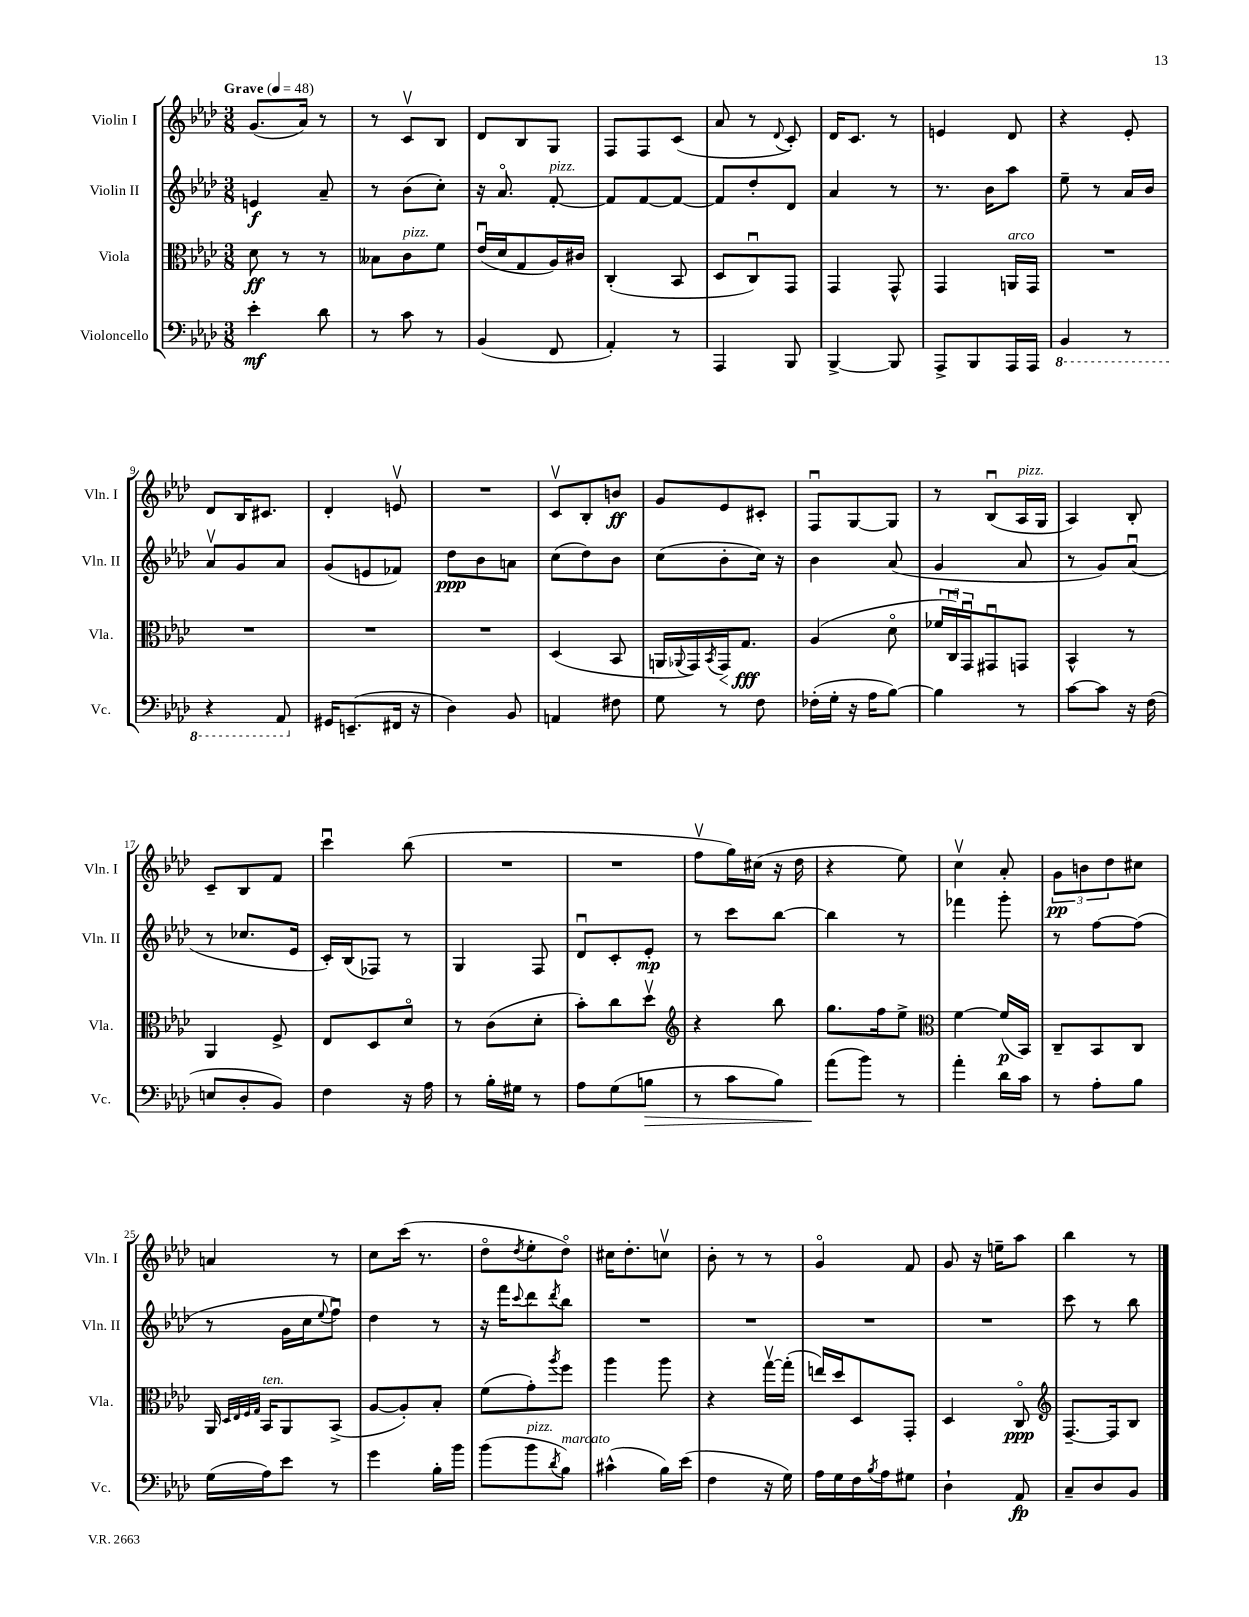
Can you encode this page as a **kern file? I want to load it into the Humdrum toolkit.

**kern	**dynam	**kern	**dynam	**kern	**dynam	**kern	**dynam
*part4	*part4	*part3	*part3	*part2	*part2	*part1	*part1
*staff4	*staff4	*staff3	*staff3	*staff2	*staff2	*staff1	*staff1
*I"Violoncello	*	*I"Viola	*	*I"Violin II	*	*I"Violin I	*
*I'Vc.	*	*I'Vla.	*	*I'Vln. II	*	*I'Vln. I	*
*clefF4	*	*clefC3	*	*clefG2	*	*clefG2	*
*k[b-e-a-d-]	*	*k[b-e-a-d-]	*	*k[b-e-a-d-]	*	*k[b-e-a-d-]	*
*M3/8	*	*M3/8	*	*M3/8	*	*M3/8	*
*MM48	*	*MM48	*	*MM48	*	*MM48	*
=1	=1	=1	=1	=1	=1	=1	=1
!	!	!	!	!	!	!LO:TX:a:B:t=Grave	!
4e-'\	mf	8d-\	ff	4en/	f	(8.g/L	.
.	.	8r	.	.	.	.	.
.	.	.	.	.	.	16a-/Jk)	.
8d-\	.	8r	.	8a-~/	.	8r	.
=2	=2	=2	=2	=2	=2	=2	=2
8r	.	8B--X\L	.	8r	.	8r	.
!	!	!LO:TX:a:i:t=pizz.	!	!	!	!	!
8c\	.	8c\	.	(8b-\L	.	8cv/L	.
8r	.	8f\J	.	8cc'\J)	.	8B-/J	.
=3	=3	=3	=3	=3	=3	=3	=3
(4BB-/	.	(16e-u/LL	.	16r	.	8d-/L	.
.	.	16d-/J	.	8.a-/	.	.	.
.	.	8G/	.	.	.	8B-/	.
!	!	!	!	!LO:TX:a:i:t=pizz.	!	!	!
8FF/	.	16A-/L)	.	[8f'/	.	8G/J	.
.	.	16c#X/JJ	.	.	.	.	.
=4	=4	=4	=4	=4	=4	=4	=4
4AA-'/)	.	(4C'/	.	8f/L]	.	8F/L	.
.	.	.	.	[8f/	.	8F/	.
8r	.	8BB-/	.	8f/J_	.	(8c/J	.
=5	=5	=5	=5	=5	=5	=5	=5
4AAA-/	.	8D-/L	.	8f/L]	.	8a-/	.
.	.	8Cu/)	.	8dd-'/	.	8r	.
.	.	.	.	.	.	8qqd-/	.
8BBB-/	.	8GG/J	.	8d-/J	.	8c'/)	.
=6	=6	=6	=6	=6	=6	=6	=6
[4BBB-^/	.	4GG/	.	4a-/	.	16d-/KL	.
.	.	.	.	.	.	8.c/J	.
8BBB-/]	.	8GG^^/	.	8r	.	8r	.
=7	=7	=7	=7	=7	=7	=7	=7
8AAA-^/L	.	4GG/	.	8.r	.	4en/	.
8BBB-/	.	.	.	.	.	.	.
.	.	.	.	16b-\KL	.	.	.
!	!	!LO:TX:a:i:t=arco	!	!	!	!	!
16AAA-/L	.	16AAn/LL	.	8aa-\J	.	8d-/	.
16AAA-/JJ	.	16GG/JJ	.	.	.	.	.
=8	=8	=8	=8	=8	=8	=8	=8
*8ba	*	*	*	*	*	*	*
4BBB-/	.	4.r	.	8ee-~\	.	4r	.
.	.	.	.	8r	.	.	.
8r	.	.	.	16a-/LL	.	8e-'/	.
.	.	.	.	16b-/JJ	.	.	.
!!LO:LB:g=z
=9	=9	=9	=9	=9	=9	=9	=9
4r	.	4.r	.	8a-v/L	.	8d-/L	.
.	.	.	.	8g/	.	16B-/K	.
.	.	.	.	.	.	8.c#X/J	.
8AAA-/	.	.	.	8a-/J	.	.	.
=10	=10	=10	=10	=10	=10	=10	=10
*X8ba	*	*	*	*	*	*	*
16GG#X/KL	.	4.r	.	(8g/L	.	4d-'/	.
(8.EEn~/	.	.	.	.	.	.	.
.	.	.	.	8en/	.	.	.
16FF#X/Jk	.	.	.	8f-X/J)	.	8env/	.
16r	.	.	.	.	.	.	.
=11	=11	=11	=11	=11	=11	=11	=11
4D-\)	.	4.r	.	8dd-\L	ppp	4.r	.
.	.	.	.	8b-\	.	.	.
8BB-/	.	.	.	8an\J	.	.	.
=12	=12	=12	=12	=12	=12	=12	=12
4AAn/	.	(4D-/	.	(8cc\L	.	8cv/L	.
.	.	.	.	8dd-\)	.	8B-'/	.
8F#X\	.	8BB-/	.	8b-\J	.	8bn/J	ff
=13	=13	=13	=13	=13	=13	=13	=13
8G\	.	16AAn/LL	.	(8cc\L	.	8g/L	.
.	.	8qqAA-X/	.	.	.	.	.
.	.	16GG/)	.	.	.	.	.
.	.	8qBB-/	.	.	.	.	.
!	!	!	!LO:HP:b	!	!	!	!
8r	.	16GG/J	<	8b-'\	.	8e-/	.
.	.	8.G/J	fff	.	.	.	.
8F\	.	.	.	16cc\Jk)	.	8c#X'/J	.
.	.	.	.	16r	.	.	.
.	.	.	[	.	.	.	.
=14	=14	=14	=14	=14	=14	=14	=14
(16F-X'\LL	.	(4A-/	.	4b-\	.	8Fu/L	.
16G'\JJ	.	.	.	.	.	.	.
16r	.	.	.	.	.	[8G/	.
16A-\KL	.	.	.	.	.	.	.
[8B-\J)	.	8d-\	.	(8a-/	.	8G/J]	.
=15	=15	=15	=15	=15	=15	=15	=15
4B-\]	.	24f-X/LL	.	4g/	.	8r	.
.	.	24Cu/)	.	.	.	.	.
.	.	24GGu/J	.	.	.	.	.
.	.	8GG#Xu/	.	.	.	(8B-u/L	.
!	!	!	!	!	!	!LO:TX:a:i:t=pizz.	!
8r	.	8GGn/J	.	8a-/	.	16A-/L	.
.	.	.	.	.	.	16G/JJ	.
=16	=16	=16	=16	=16	=16	=16	=16
[8c\L	.	4BB-^^/	.	8r	.	4A-/)	.
8c\J]	.	.	.	8g/L)	.	.	.
16r	.	8r	.	(8a-u/J	.	8B-'/	.
(16F\	.	.	.	.	.	.	.
!!LO:LB:g=z
=17	=17	=17	=17	=17	=17	=17	=17
8En/L	.	4AA-/	.	8r	.	8c~/L	.
8D-'/	.	.	.	8.cc-X/L	.	8B-/	.
8BB-/J)	.	8F^/	.	.	.	8f/J	.
.	.	.	.	16e-/Jk	.	.	.
=18	=18	=18	=18	=18	=18	=18	=18
4F\	.	8E-/L	.	16c'/LL)	.	4cccu\	.
.	.	.	.	(16B-/J	.	.	.
.	.	8D-/	.	8F-X/J)	.	.	.
16r	.	8d-/J	.	8r	.	(8bb-\	.
16A-\	.	.	.	.	.	.	.
=19	=19	=19	=19	=19	=19	=19	=19
8r	.	8r	.	4G/	.	4.r	.
16B-'\LL	.	(8c\L	.	.	.	.	.
16G#X\JJ	.	.	.	.	.	.	.
8r	.	8d-'\J	.	8F/	.	.	.
=20	=20	=20	=20	=20	=20	=20	=20
8A-\L	.	8b-'\L)	.	8d-u/L	.	4.r	.
(8G\	.	8cc\	.	8c'/	.	.	.
!	!LO:HP:b	!	!	!	!	!	!
8Bn\J	>	8dd-v\J	.	8e-'/J	mp	.	.
=21	=21	=21	=21	=21	=21	=21	=21
*	*	*clefG2	*	*	*	*	*
8r	.	4r	.	8r	.	8ffv\L	.
8c\L	.	.	.	8ccc\L	.	16gg\L)	.
.	.	.	.	.	.	(16cc#X\JJ	.
8B-\J)	.	8bb-\	.	[8bb-\J	.	16r	.
.	.	.	.	.	.	16dd-\	.
=22	=22	=22	=22	=22	=22	=22	=22
(8a-\L	.	8.gg\L	.	4bb-\]	.	4r	.
8b-\J)	]	.	.	.	.	.	.
.	.	16ff\k	.	.	.	.	.
8r	.	8ee-^\J	.	8r	.	8ee-\)	.
=23	=23	=23	=23	=23	=23	=23	=23
*	*	*clefC3	*	*	*	*	*
4a-'\	.	[4f\	.	4fff-X\	.	4ccv\	.
16d-\LL	.	(16f/LL]	p	8ggg'\	.	8a-'/	.
16c\JJ	.	16BB-/JJ)	.	.	.	.	.
=24	=24	=24	=24	=24	=24	=24	=24
8r	.	8C~/L	.	8r	.	12g\L	pp
.	.	.	.	.	.	12bn\	.
8A-'\L	.	8BB-/	.	[8ff\L	.	.	.
.	.	.	.	.	.	12dd-\	.
8B-\J	.	8C/J	.	(8ff\J]	.	8cc#X\J	.
!!LO:LB:g=z
=25	=25	=25	=25	=25	=25	=25	=25
(16G\LL	.	16AA-/	.	8r	.	4an/	.
.	.	32qqD-/LLL	.	.	.	.	.
.	.	32qqE-/	.	.	.	.	.
.	.	32qqF/	.	.	.	.	.
.	.	32qqG/JJJ	.	.	.	.	.
!	!	!LO:TX:a:i:t=ten.	!	!	!	!	!
16A-\J)	.	16BB-/KL	.	.	.	.	.
8e-\J	.	8AA-/	.	16g\LL	.	.	.
.	.	.	.	16cc\J	.	.	.
.	.	.	.	8qqee-/	.	.	.
8r	.	(8BB-^/J	.	8ffu\J)	.	8r	.
=26	=26	=26	=26	=26	=26	=26	=26
4g\	.	[8A-/L	.	4dd-\	.	8cc\L	.
.	.	8A-'/])	.	.	.	(16ccc\Jk	.
.	.	.	.	.	.	8.r	.
16B-'\LL	.	8B-'/J	.	8r	.	.	.
16b-\JJ	.	.	.	.	.	.	.
=27	=27	=27	=27	=27	=27	=27	=27
(8b-\L	.	(8f\L	.	16r	.	8dd-\L	.
.	.	.	.	16fff\KL	.	.	.
.	.	.	.	8qqccc/	.	8qdd-/	.
!LO:TX:a:i:t=pizz.	!	!	!	!	!	!	!
8b-\	.	8g'\)	.	8ddd-\	.	8ee-'\	.
8qd-/	.	8qaa-/	.	8qddd-/	.	.	.
!LO:TX:a:i:t=marcato	!	!	!	!	!	!	!
8B-\J)	.	8ff\J	.	8bb-\J	.	8dd-\J)	.
=28	=28	=28	=28	=28	=28	=28	=28
(4c#X^^\	.	4aa-\	.	4.r	.	16cc#X\KL	.
.	.	.	.	.	.	8.dd-'\	.
16B-\LL)	.	8aa-\	.	.	.	8ccnv\J	.
(16e-\JJ	.	.	.	.	.	.	.
=29	=29	=29	=29	=29	=29	=29	=29
4F\	.	4r	.	4.r	.	8b-'\	.
.	.	.	.	.	.	8r	.
16r	.	[16ggv\LL	.	.	.	8r	.
16G\)	.	(16gg'\JJ]	.	.	.	.	.
=30	=30	=30	=30	=30	=30	=30	=30
16A-\LL	.	16een/LL)	.	4.r	.	4g/	.
16G\	.	16dd-/J	.	.	.	.	.
16F\	.	8D-/	.	.	.	.	.
8qB-/	.	.	.	.	.	.	.
16A-\J	.	.	.	.	.	.	.
8G#X\J	.	8GG'/J	.	.	.	8f/	.
=31	=31	=31	=31	=31	=31	=31	=31
4D-`\	.	4D-/	.	4.r	.	8g/	.
.	.	.	.	.	.	16r	.
.	.	.	.	.	.	16een~\KL	.
8AA-/	fp	8C/	ppp	.	.	8aa-\J	.
=32	=32	=32	=32	=32	=32	=32	=32
*	*	*clefG2	*	*	*	*	*
8C~/L	.	[8.F~/L	.	8ccc\	.	4bb-\	.
8D-/	.	.	.	8r	.	.	.
.	.	16F/k]	.	.	.	.	.
8BB-/J	.	8B-/J	.	8bb-\	.	8r	.
==	==	==	==	==	==	==	==
*-	*-	*-	*-	*-	*-	*-	*-
